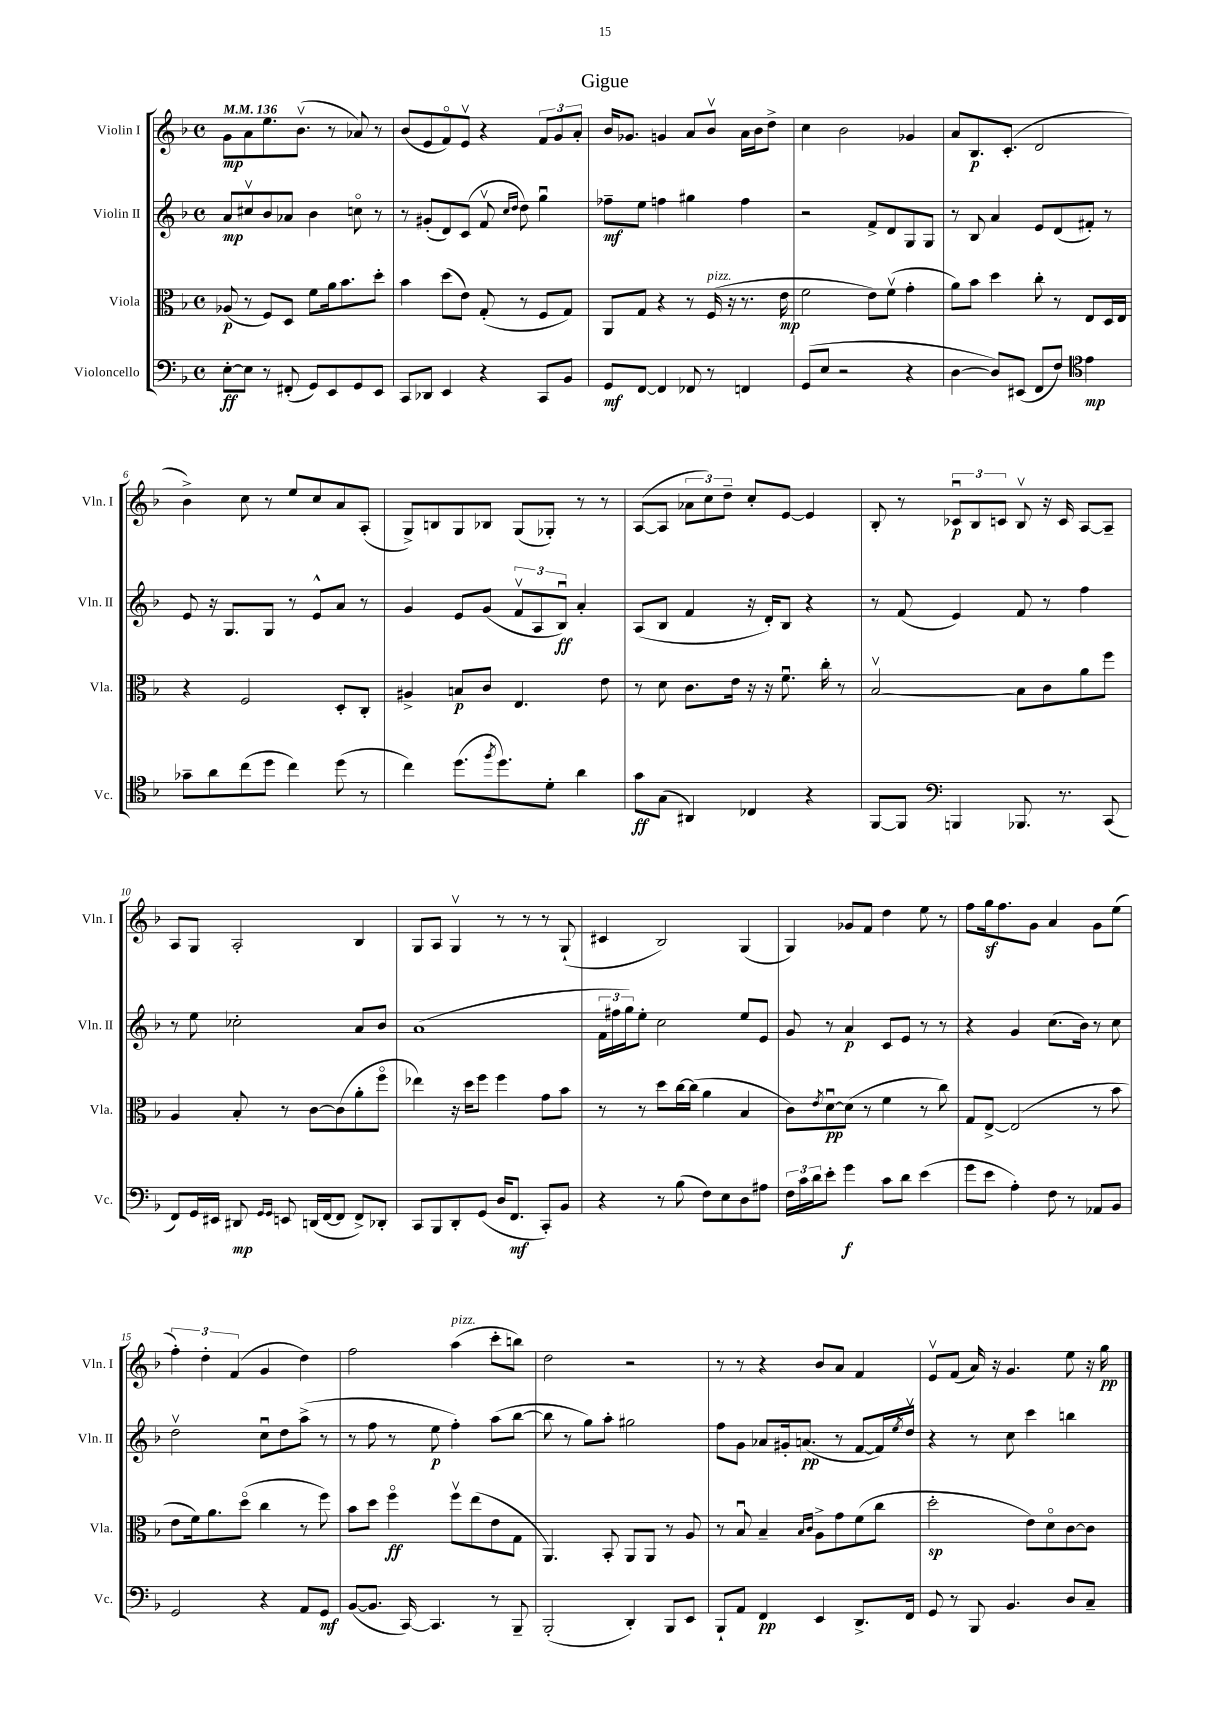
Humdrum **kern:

**kern	**kern	**kern	**kern
*staff4	*staff3	*staff2	*staff1
*clefF4	*clefC3	*clefG2	*clefG2
*k[b-]	*k[b-]	*k[b-]	*k[b-]
*M4/4	*M4/4	*M4/4	*M4/4
*met(c)	*met(c)	*met(c)	*met(c)
*MM136	*MM136	*MM136	*MM136
[8E'	(8A-	8a	8g
8E]	8r	8cc#v	8a
8r	8F)	8b-	8.ee
(8FF#'	8D	8a-	.
.	.	.	(8.b-v
8GG)	8f	4b-	.
8EE	16a	.	8r
.	8.b-	.	.
8GG	.	8cco	8a-)
8EE	8dd'	8r	8r
=	=	=	=
8CC	4b-	8r	(8b-
8DD-	.	(8g#'	8e
4EE	(8dd	8d)	8fo)
.	8e)	(8c	8ev
4r	(8G'	8fv	4r
.	.	16qqcc	.
.	.	16qqdd	.
.	8r	8dd)	.
8CC	8F	4ggu	12f
.	.	.	12g
8BB-	8G)	.	.
.	.	.	12a'
=	=	=	=
8GG	8AA	8ff-~	16b-
.	.	.	8.g-
[8FF	8G	8ee	.
4FF]	4r	4ff	4g
8FF-	8r	4gg#	8a
8r	(16F	.	8b-v
.	16r	.	.
4FF	8.r	4ff	16a
.	.	.	16b-
.	.	.	8dd^
.	16e	.	.
=	=	=	=
(8GG	2f	2r	4cc
8E	.	.	.
2r	.	.	2b-
.	8e)	8f^	.
.	(8fv	8d	.
4r	4g'	8G	4g-
.	.	8G	.
=	=	=	=
[4D	8a)	8r	8a
.	8b-	8B-	8.B-
8D])	4dd	4a	.
.	.	.	(8.c'
(8EE#	.	.	.
8FF	8cc'	8e	2d
8F)	8r	(8d	.
*clefC4	*	*	*
4e	8E	8f#')	.
.	16D	8r	.
.	16E	.	.
=	=	=	=
8g-~	4r	8e	4b-^)
8a	.	16r	.
.	.	8.G	.
(8cc	2F	.	8cc
8dd	.	8G	8r
4cc)	.	8r	8ee
.	.	8e^^	8cc
(8dd	8D'	8a	8a
8r	8C'	8r	(8A'
=	=	=	=
4cc)	4A#^	4g	8G^)
.	.	.	8B
(8.dd	8B	8e	8G
.	8c	(8g	8B-
8qff	.	.	.
8.dd)	.	.	.
.	4.E	12fv	(8G
.	.	12A	.
8d'	.	.	8G-')
.	.	12B-u)	.
4a	.	4a'	8r
.	8e	.	8r
=	=	=	=
8g	8r	(8A	([8A
(8G	8d	8B-	8A]
4AA#)	8.c	4f	12a-
.	.	.	12cc)
.	.	.	12dd~
.	16e	.	.
4C-	16r	16r	8cc'
.	16r	16d')	.
.	8.fu	8B-	[8e
4r	.	4r	4e]
.	16cc'	.	.
.	8r	.	.
=	=	=	=
[8FF	[2B-v	8r	8B-'
8FF]	.	(8f	8r
*clefF4	*	*	*
4BBB	.	4e)	12c-u
.	.	.	12B-
.	.	.	12c
8.BBB-	8B-]	8f	8B-v
.	8c	8r	16r
8.r	.	.	16c
.	8a	4ff	[8A
(8CC	8ff	.	8A~]
=	=	=	=
8FF)	4A	8r	8A
16GG	.	8ee	8G
16EE#	.	.	.
8DD#	8B-'	2cc-'	2A'
16qqGG	.	.	.
16qqGG	.	.	.
8EE	8r	.	.
(16DD	[8c	.	.
[16FF	.	.	.
8FF]	(8c]	.	.
8FF^)	8a'	8a	4B-
8DD-'	8ffo	8b-	.
=	=	=	=
8CC	4ee-)	(1a	8G
8BBB-	.	.	8A
8DD'	16r	.	4Gv
.	16dd	.	.
(8GG	8ff	.	.
16D	4ff	.	8r
8.FF	.	.	.
.	.	.	8r
8CC')	8g	.	8r
8BB-	8b-	.	(8G`
=	=	=	=
4r	8r	24f	4c#
.	.	24ff#	.
.	.	24gg)	.
.	8r	8ee'	.
8r	8dd	2cc	2B-)
(8B-	[16cc	.	.
.	(16cc]	.	.
8F)	4a	.	.
8E	.	.	.
8D	4B-	8ee	(4G
8A#	.	8e	.
=	=	=	=
24F	8c)	8g	4G)
24c	.	.	.
24d	.	.	.
.	8qe	.	.
8e'	[8du	8r	.
4g	(8d]	4a	8g-
.	8r	.	8f
8c	4f	8c	4dd
8d	.	8e	.
(4e	8r	8r	8ee
.	8cc)	8r	8r
=	=	=	=
8g	8G	4r	8ff
8e	[8E^	.	16gg
.	.	.	8.ff
4A')	(2E]	4g	.
.	.	.	8g
8F	.	(8.cc	4a
8r	.	.	.
.	.	16b-)	.
8AA-	8r	8r	8g
8BB-	8b-	8cc	(8ee
=	=	=	=
2GG	8e	2ddv	6ff')
.	16f)	.	.
.	.	.	6dd'
.	8.a	.	.
.	.	.	(6f
.	(8ddo	.	.
4r	4cc	8ccu	4g
.	.	8dd	.
8AA	8r	(8aa^	4dd)
8GG	8ff)	8r	.
=	=	=	=
([8BB-	8b-	8r	2ff
8.BB-]	8dd	8ff	.
.	4ffo	8r	.
[16CC)	.	.	.
4.CC]	.	8ee	.
.	8ffv	4ff')	(4aa
.	(8ee	.	.
8r	8e	(8aa	8ccc'
8BBB-~	8G	[8bb-	8bb)
=	=	=	=
(2BBB-'	4.AA)	8bb-]	2dd
.	.	8r	.
.	.	8gg)	.
.	8BB-'	8aa'	.
4DD')	8AA	2gg#	2r
.	8AA	.	.
8BBB-	8r	.	.
8EE	8A	.	.
=	=	=	=
8BBB-`	8r	8ff	8r
8AA	8B-u	8g	8r
4FF	4B-~	8a-	4r
.	.	16g#'	.
.	.	(8.a	.
.	16qqB-	.	.
.	16qqc	.	.
4EE	8A^	.	8b-
.	8g	8r	8a
8.DD^	(8f	[8f	4f
.	8cc	16f])	.
.	.	8qee	.
16FF	.	16ddv	.
=	=	=	=
8GG	2dd'	4r	8ev
8r	.	.	(8f
8BBB-	.	8r	16a)
.	.	.	16r
4.BB-	.	8cc	4.g
.	8e)	4ccc	.
.	8do	.	.
8D	[8c	4bb	8ee
8C~	8c]	.	16r
.	.	.	16gg
==	==	==	==
*-	*-	*-	*-
